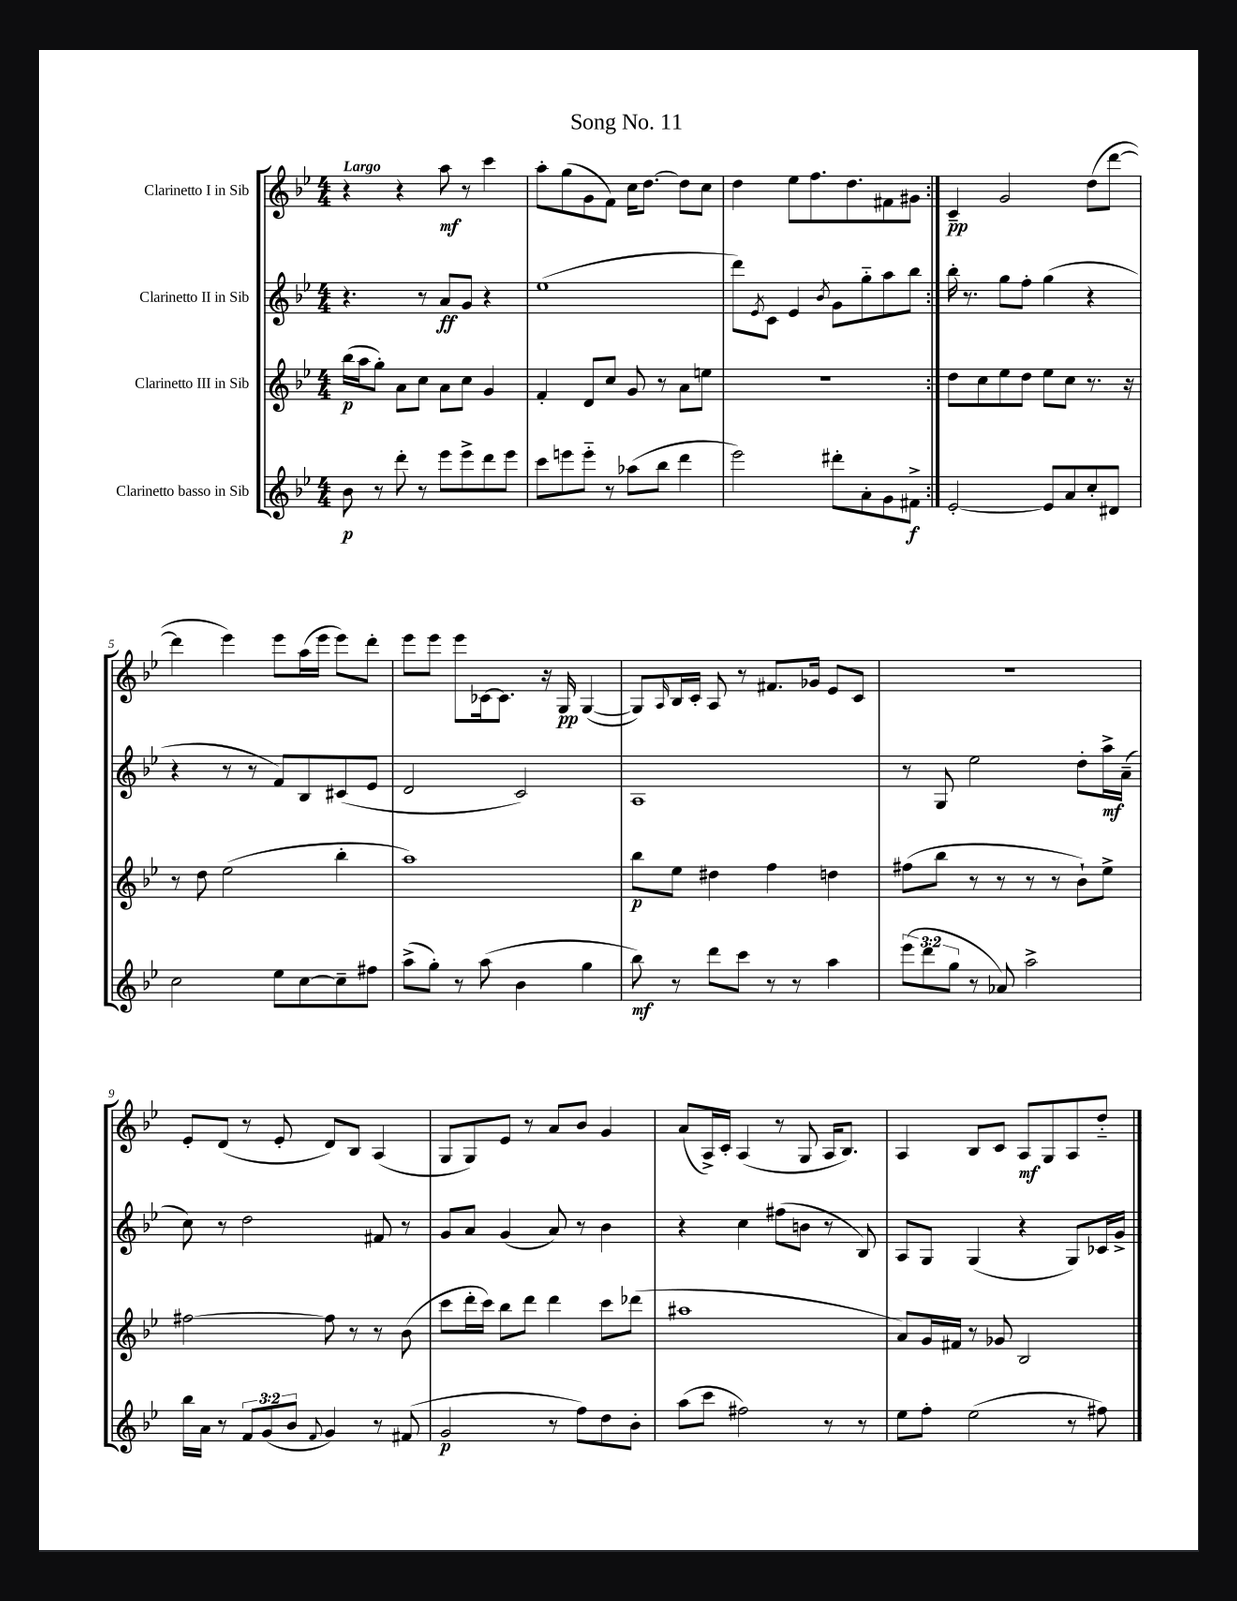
\header { title = "Song No. 11" }
<<
\new StaffGroup <<
\new Staff = "s0" \with { instrumentName = "Clarinetto I in Sib" } {
    \clef treble \key bes \major \numericTimeSignature \time 4/4 \tempo "Largo"
    \repeat volta 2 { r4 r4 a''8\mf r8 c'''4 |
    a''8-. g''8( g'8 f'8) c''16 d''8.~ d''8 c''8 |
    d''4 ees''8 f''8. d''8. fis'8 gis'8 | }
    c'4--\pp g'2 d''8( d'''8~ |
    d'''4 ees'''4) ees'''8 a''16( ees'''16 ees'''8) d'''8-. |
    ees'''8 ees'''8 ees'''8 ces'16~ ces'8. r16 g16\pp g4~( |
    g8) \grace { a16 } bes16 c'16-. a8 r8 fis'8. ges'16 ees'8 c'8 |
    R1 |
    ees'8-. d'8( r8 ees'8-. d'8) bes8 a4( |
    g8 g8) ees'8 r8 a'8 bes'8 g'4 |
    a'8( a16->) c'16-. a4( r8 g8 a16 bes8.) |
    a4 bes8 c'8 a8\mf g8 a8 d''8-_ \bar "|." |
}
\new Staff = "s1" \with { instrumentName = "Clarinetto II in Sib" } {
    \clef treble \key bes \major \numericTimeSignature \time 4/4
    \repeat volta 2 { r4. r8 a'8\ff g'8 r4 |
    ees''1( |
    d'''8) \acciaccatura { ees'8 } c'8 ees'4 \acciaccatura { bes'8 } g'8 g''8-_ a''8 bes''8 | }
    bes''16-. r8. g''8 f''8-. g''4( r4 |
    r4 r8 r8 f'8) bes8 cis'8( ees'8 |
    d'2 c'2) |
    a1 |
    r8 g8 ees''2 d''8-. a''16->\mf a'16--( |
    c''8) r8 d''2 fis'8 r8 |
    g'8 a'8 g'4( a'8) r8 bes'4 |
    r4 c''4 fis''8( b'8 r8 bes8) |
    a8 g8 g4( r4 g8) ces'16 g'16-> \bar "|." |
}
\new Staff = "s2" \with { instrumentName = "Clarinetto III in Sib" } {
    \clef treble \key bes \major \numericTimeSignature \time 4/4
    \repeat volta 2 { bes''16\p( a''16 g''8-.) a'8 c''8 a'8 c''8 g'4 |
    f'4-. d'8 c''8 g'8 r8 a'8 e''8 |
    R1 | }
    d''8 c''8 ees''8 d''8 ees''8 c''8 r8. r16 |
    r8 d''8 ees''2( bes''4-. |
    a''1) |
    bes''8\p ees''8 dis''4 f''4 d''4 |
    fis''8( bes''8 r8 r8 r8 r8 bes'8-!) ees''8-> |
    fis''2~ fis''8 r8 r8 bes'8( |
    c'''8 d'''16-. c'''16) bes''8 d'''8 d'''4 c'''8 des'''8( |
    ais''1 |
    a'8) g'16 fis'16 r8 ges'8 bes2 \bar "|." |
}
\new Staff = "s3" \with { instrumentName = "Clarinetto basso in Sib" } {
    \clef treble \key bes \major \numericTimeSignature \time 4/4 \override Staff.TupletNumber.text = #tuplet-number::calc-fraction-text
    \repeat volta 2 { bes'8\p r8 d'''8-. r8 ees'''8 ees'''8-> d'''8 ees'''8 |
    c'''8 e'''8 e'''8-_ r8 aes''8( bes''8 d'''4 |
    ees'''2) dis'''8-. a'8-. g'8 fis'8->\f | }
    ees'2~-. ees'8 a'8 c''8-. dis'8 |
    c''2 ees''8 c''8~ c''8-- fis''8 |
    a''8->( g''8-.) r8 a''8( bes'4 g''4 |
    bes''8\mf) r8 d'''8 c'''8 r8 r8 a''4 |
    \tuplet 3/2 { ees'''8( d'''8 g''8 } r8 aes'8) a''2-> |
    bes''16 a'16 r8 \tuplet 3/2 { f'8 g'8( bes'8 } \appoggiatura { f'8 } g'4) r8 fis'8( |
    g'2\p r8 f''8) d''8 bes'8-. |
    a''8( c'''8 fis''2) r8 r8 |
    ees''8 f''8-. ees''2( r8 fis''8) \bar "|." |
}
>>
>>
